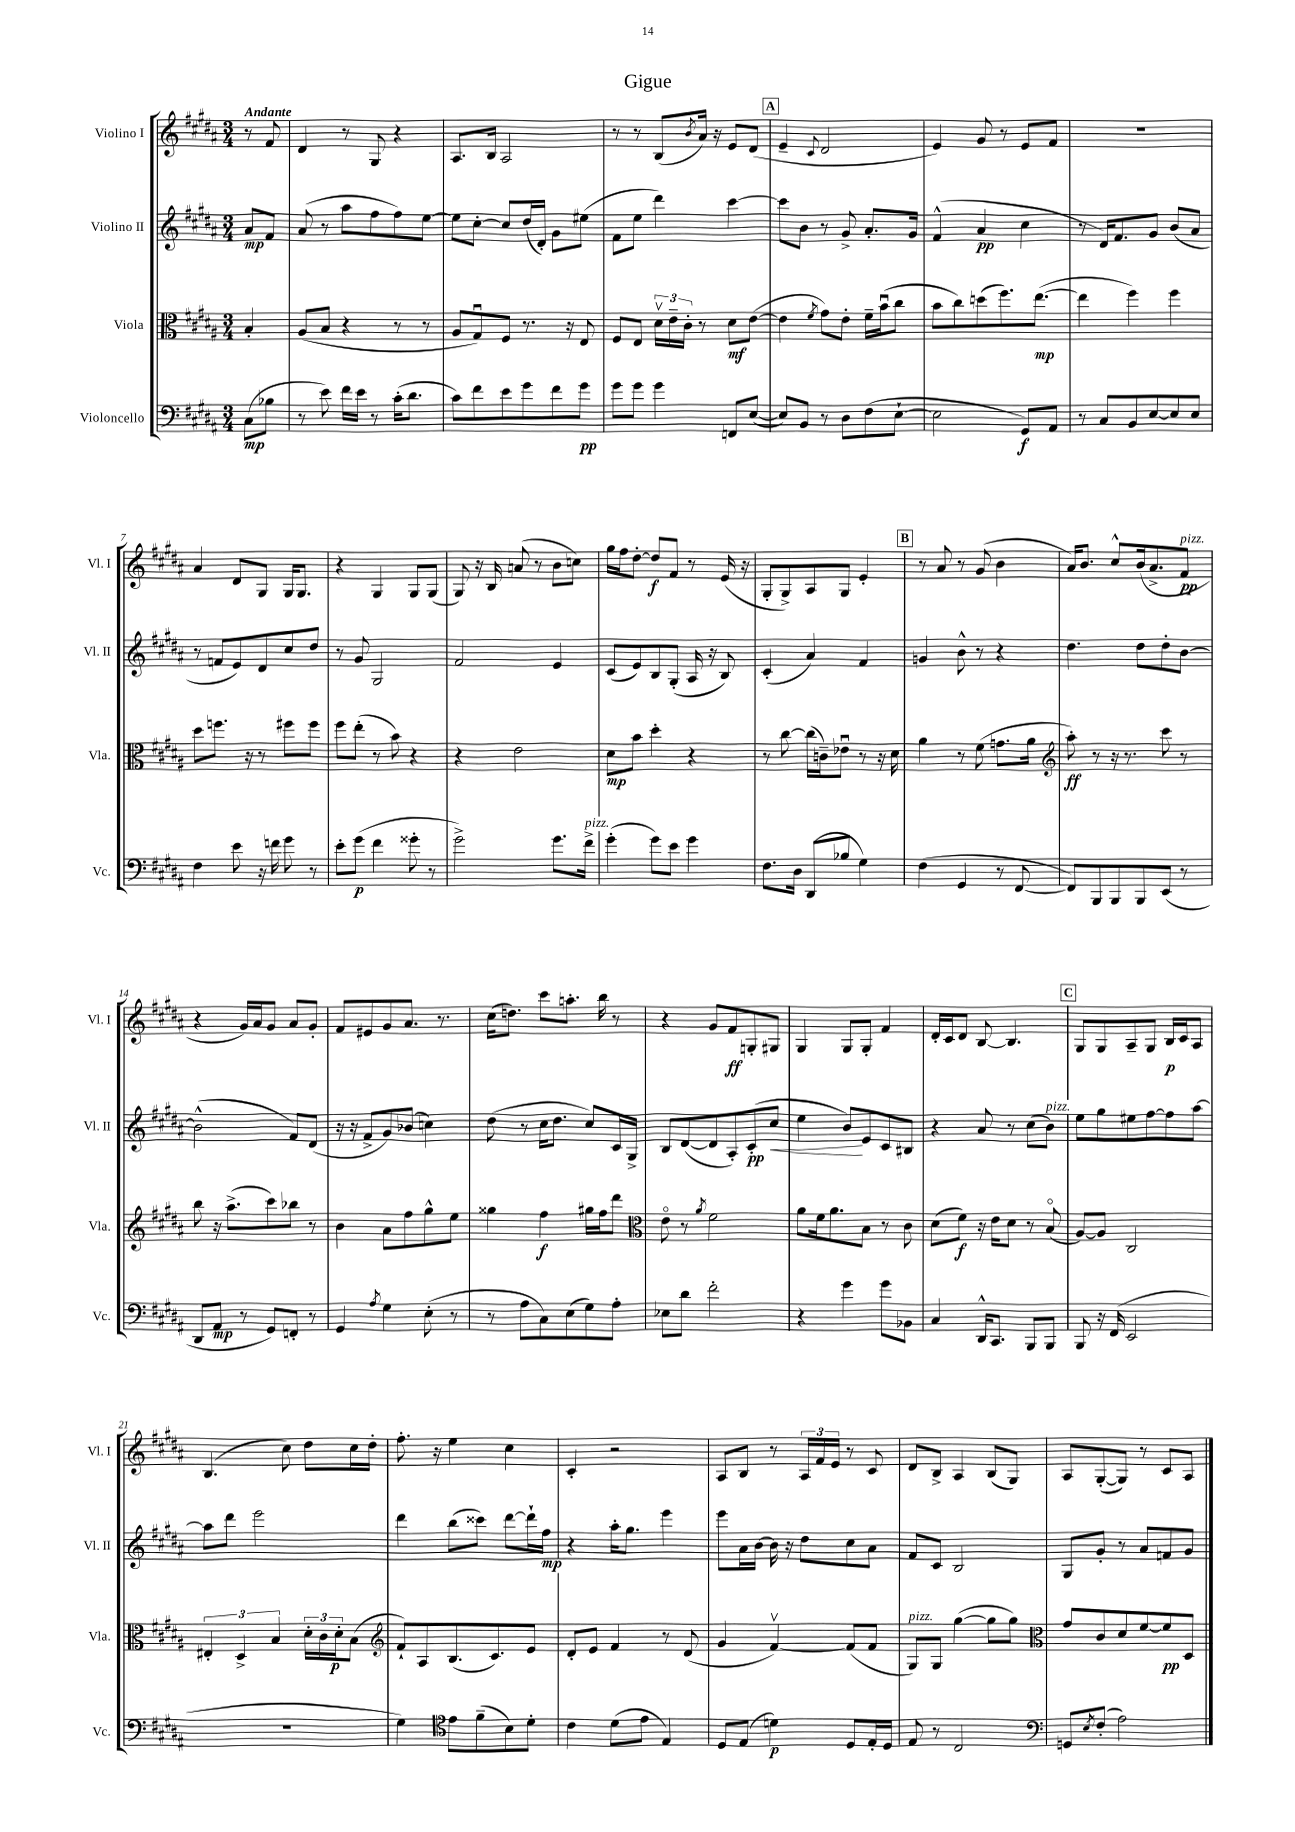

**kern	**kern	**kern	**kern
*staff4	*staff3	*staff2	*staff1
*clefF4	*clefC3	*clefG2	*clefG2
*k[f#c#g#d#a#]	*k[f#c#g#d#a#]	*k[f#c#g#d#a#]	*k[f#c#g#d#a#]
*M3/4	*M3/4	*M3/4	*M3/4
(8C#	4B'	8a#	8r
8B-	.	8f#	8f#
=	=	=	=
8r	(8A#	(8a#	4d#
8e)	8B	8r	.
16f#	4r	8aa#	8r
16e	.	.	.
8r	.	8ff#	8G#
(16c#'	8r	8ff#)	4r
8.d#	.	.	.
.	8r	[8ee	.
=	=	=	=
8c#)	8A#	8ee]	8.A#
8f#	8G#u)	[8cc#'	.
.	.	.	16B
8e	8F#	8cc#]	2A#
8g#	8.r	(16dd#	.
.	.	16d#')	.
8f#	.	8g#	.
.	16r	.	.
8g#	8E	(8ee#	.
=	=	=	=
8g#	8F#	8f#	8r
8g#	8E	8ee	8r
4g#	24d#v	4ddd#)	(8B
.	24e~	.	.
.	24c#'	.	.
.	.	.	8qb
.	8r	.	16a#)
.	.	.	16r
8FF	8d#	[4ccc#	8e
([8E	([8e	.	(8d#
=	=	=	=
8E])	4e]	8ccc#]	4e~
8BB	.	8b	.
.	8qf#	.	8qqc#
8r	8g#)	8r	2d#
8D#	8e'	8g#^	.
(8F#	16f#~	8.a#'	.
.	(16bu	.	.
[8E`	8cc#	.	.
.	.	16g#	.
=	=	=	=
2E]	8b	(4f#^^	4e)
.	8cc#)	.	.
.	(8dd	4a#	8g#
.	8.ff#)	.	8r
8GG#)	.	4cc#	8e
.	([8.ee	.	.
8AA#	.	.	8f#
=	=	=	=
8r	4ee]	8r	2.r
8C#	.	16d#)	.
.	.	8.f#	.
8BB	4ff#)	.	.
[8E	.	8g#	.
8E]	4ff#	(8b	.
8E	.	8a#	.
=	=	=	=
4F#	8dd#	8r	4a#
.	8.ff	8f	.
8e	.	8e)	8d#
.	16r	.	.
16r	8r	8d#	8G#
16f	.	.	.
8g#	8ff#	8cc#	16G#
.	.	.	8.G#
8r	8ff#	8dd#	.
=	=	=	=
8e'	8ff#	8r	4r
(8g#	(8ee'	8g#	.
4f#	8r	2G#	4G#
.	8b)	.	.
8g##'	4r	.	8G#
8r	.	.	(8G#
=	=	=	=
2g#^)	4r	2f#	8G#)
.	.	.	16r
.	.	.	16B
.	2e	.	(8a
.	.	.	8r
8.g#	.	4e	8b
.	.	.	8cc)
16f#^	.	.	.
=	=	=	=
(4g#'	8d#	(8c#	16gg#
.	.	.	16ff#
.	8b	8e)	[8dd#'
8g#)	4dd#'	8B	8dd#]
8e	.	(8G#'	8f#
4g#	4r	16A#	8r
.	.	16r	.
.	.	8B)	(16e
.	.	.	16r
=	=	=	=
8.F#	8r	(4c#'	8G#'
.	[8cc#	.	8G#^)
16D#	.	.	.
(8DD#	(16cc#]	4a#)	8A#
.	16c~)	.	.
8B-	8e-u	.	8G#
4G#)	8r	4f#	4e'
.	16r	.	.
.	16d#	.	.
=	=	=	=
(4F#	4a#	4g	8r
.	.	.	8a#
4GG#	8r	8b^^	8r
.	(8f#	8r	(8g#
8r	8.g	4r	4b
[8FF#	.	.	.
.	16a#	.	.
=	=	=	=
*	*clefG2	*	*
8FF#])	8aa#')	4.dd#	16a#)
.	.	.	8.b
8BBB	8r	.	.
8BBB	16r	.	8cc#^^
.	8.r	.	.
8BBB	.	8dd#	(16b
.	.	.	8.a#^
(8EE	8ccc#	8dd#'	.
8r	8r	[8b	8f#
=	=	=	=
8DD#	8bb	(2b^^]	4r
8AA#	16r	.	.
.	(8.aa#^	.	.
8r	.	.	16g#)
.	.	.	16a#
8GG#)	8ccc#)	.	8g#
8FF'	8bb-	8f#)	8a#
8r	8r	(8d#	8g#'
=	=	=	=
4GG#	4b	16r	8f#
.	.	16r	.
.	.	8f#^	8e#
8qA#	.	.	.
4G#	8a#	8g#)	8g#
.	8ff#	(8b-	8.a#
(8E'	8gg#^^	4cc)	.
.	.	.	8.r
8r	8ee	.	.
=	=	=	=
8r	4gg##	(8dd#	(16cc#
.	.	.	8.dd)
8A#	.	8r	.
8C#)	4ff#	16cc#	8ccc#
.	.	8.dd#	.
(8E	.	.	8.aa'
8G#)	16gg#	8cc#)	.
.	16ff#	.	16bb
8A#'	8ddd#	16c#	8r
.	.	16G#^	.
=	=	=	=
*	*clefC3	*	*
8E-	8eo	8B	4r
8d#	8r	([8d#	.
.	8qa#	.	.
2f#'	2f#	8d#]	8g#
.	.	8A#')	8f#
.	.	(8c#'	8G'
.	.	8cc#	8G#
=	=	=	=
4r	8a#	4ee	4G#
.	16f#	.	.
.	8.a#	.	.
4g#	.	8b)	8G#
.	8B	8e	8G#'
8g#	8r	8c#	4f#
8BB-	8c#	8B#	.
=	=	=	=
4C#	(8d#	4r	16d#'
.	.	.	16c#
.	8f#)	.	8d#
16DD#^^	16r	8a#	[8B
8.CC#	16e	.	.
.	8d#	8r	4.B]
8BBB	8r	(8cc#	.
8BBB	(8Bo	8b)	.
=	=	=	=
8BBB	[8A#)	8ee	8G#
16r	8A#]	8gg#	8G#
(16FF#	.	.	.
2EE	2C#	8ee#	8A#~
.	.	[8ff#	8G#
.	.	8ff#]	16B
.	.	.	16c#
.	.	[8aa#	8A#
=	=	=	=
2.r	6E#'	8aa#]	(4.B
.	.	8ddd#	.
.	6D#^	.	.
.	.	2eee	.
.	6B	.	.
.	.	.	8cc#)
.	24d#'	.	8dd#
.	24c#	.	.
.	24d#'	.	.
.	(8B	.	16cc#
.	.	.	16dd#'
=	=	=	=
*	*clefG2	*	*
4G#)	8f#`)	4ddd#	8.ff#'
.	8A#	.	.
.	.	.	16r
*clefC4	*	*	*
8e	(8.B	(8bb	4ee
(8f#~	.	8ccc##)	.
.	8.c#)	.	.
8B)	.	[8ddd#	4cc#
8d#'	8e	16ddd#`]	.
.	.	16ff#	.
=	=	=	=
4c#	8d#'	4r	4c#'
.	8e	.	.
(8d#	4f#	16aa#'	2r
.	.	8.gg#	.
8e	.	.	.
4E)	8r	4eee	.
.	(8d#	.	.
=	=	=	=
8D#	4g#	8eee	8A#
(8E	.	16a#	8B
.	.	[16b	.
4d)	[4f#v)	16b]	8r
.	.	16r	.
.	.	8dd#	24A#
.	.	.	24f#
.	.	.	24e
8D#	(8f#]	8cc#	8r
16E'	8f#	8a#	8c#
16D#	.	.	.
=	=	=	=
8E	8G#)	8f#	8d#
8r	8G#	8c#	8B^
2C#	([4gg#	2B	4A#
.	8gg#]	.	(8B
.	8gg#)	.	8G#)
=	=	=	=
*clefF4	*clefC3	*	*
8GG	8g#	8G#	8A#
8qE	.	.	.
(8F#'	8c#	8g#'	([8G#'
2A#)	8d#	8r	8G#])
.	[8f#	8a#	8r
.	8f#]	8f	8c#
.	8D#	8g#	8A#
==	==	==	==
*-	*-	*-	*-
